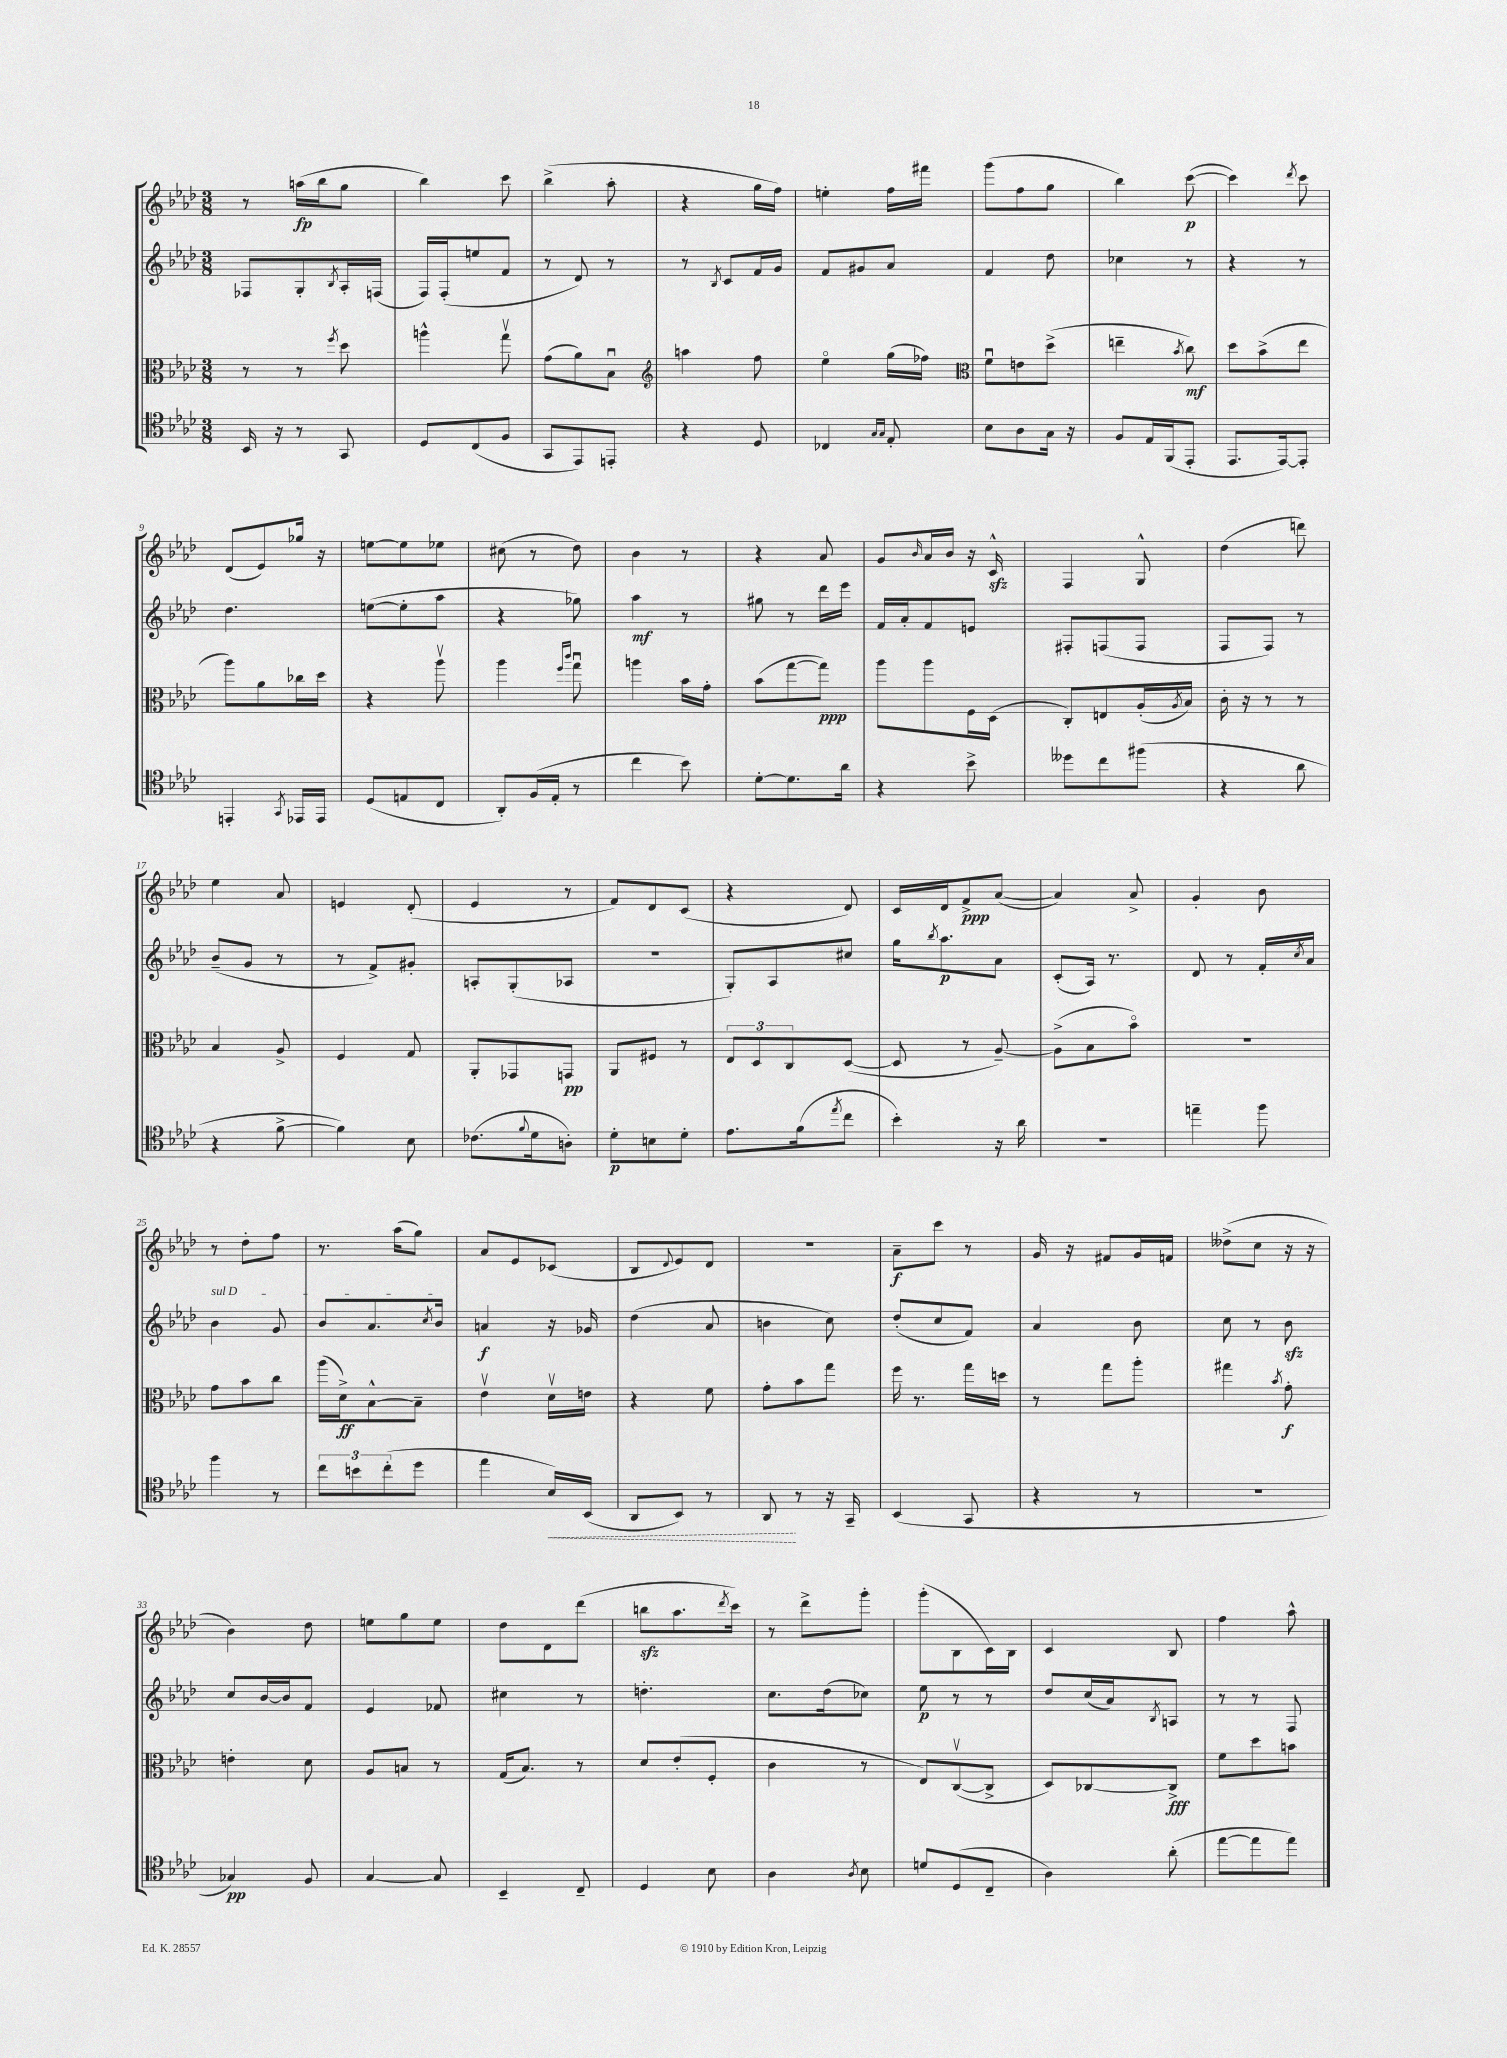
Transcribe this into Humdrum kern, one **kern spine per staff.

**kern	**kern	**kern	**kern
*staff4	*staff3	*staff2	*staff1
*clefC4	*clefC3	*clefG2	*clefG2
*k[b-e-a-d-]	*k[b-e-a-d-]	*k[b-e-a-d-]	*k[b-e-a-d-]
*M3/8	*M3/8	*M3/8	*M3/8
16BB-	8r	8F-	8r
16r	.	.	.
8r	8r	8G'	(16aa
.	.	.	16bb-
.	8qff	8qB-	.
8GG	8dd-	16A-'	8gg
.	.	(16F	.
=	=	=	=
8D-	4aa^^	16F)	4bb-)
.	.	(16F'	.
(8C	.	8ee	.
8F	8ggv	8f	8ccc
=	=	=	=
8GG	(8g	8r	(4bb-^
8EE-)	8a-)	8d-)	.
8EE'	8B-u	8r	8aa-'
=	=	=	=
*	*clefG2	*	*
4r	4aa	8r	4r
.	.	8qB-	.
.	.	8c	.
8D-	8ff	16f	16gg
.	.	16g	16ff)
=	=	=	=
4C-	4ee-o	8f	4ee'
.	.	8g#	.
16qqG	.	.	.
16qqG	.	.	.
8E-'	(16gg	8a-	16ff
.	16ff-)	.	16fff#
=	=	=	=
*	*clefC3	*	*
8B-	8fu	4f	(8ggg
8A-	8e	.	8ff
16G	(8dd-^	8dd-	8gg
16r	.	.	.
=	=	=	=
8F	4ee~	4cc-	4bb-)
16E-	.	.	.
(16FF	.	.	.
.	8qb-	.	.
8EE-'	8cc)	8r	([8ccc
=	=	=	=
8.EE-	8dd-	4r	4ccc])
.	(8b-^	.	.
[16EE-)	.	.	.
.	.	.	8qddd-
8EE-']	8ee-	8r	8ccc
=	=	=	=
4EE'	8aa-)	4.dd-	(8d-
.	8a-	.	8e-)
8qGG	.	.	.
16EE-	16cc-	.	16gg-
16EE-	16dd-	.	16r
=	=	=	=
(8D-	4r	([8ee	[8ee
8E	.	8ee']	8ee]
8C	8aa-v	8aa-	8ee-
=	=	=	=
8AA-')	4aa-	4r	(8cc#
(16F	.	.	8r
16E-'	.	.	.
.	16qqff	.	.
.	16qqccc	.	.
8r	8ggu	8gg-)	8dd-)
=	=	=	=
4cc	4aa	4aa-	4b-
8b-)	16b-	8r	8r
.	16g'	.	.
=	=	=	=
[8d-'	(8b-	8gg#	4r
8.d-]	[8gg	8r	.
.	8gg])	16ddd-	8a-
16a-	.	16eee-	.
=	=	=	=
4r	8aa-	16f	8g
.	.	16a-'	.
.	.	.	16qqb-
.	8aa-	8f	16a-
.	.	.	16b-
8b-^	16F	8e	16r
.	(16D-	.	16c^^
=	=	=	=
8dd--	8C')	8F#'	4F
8cc	8E	(8F	.
(8ff#	(16A-'	8F	8G^^
.	8qA-	.	.
.	16B-)	.	.
=	=	=	=
4r	16c'	8F	(4dd-
.	16r	.	.
.	8r	8F)	.
8a-	8r	8r	8ddd)
=	=	=	=
4r	4B-	(8b-~	4ee-
.	.	8g	.
[8f^	8A-^	8r	8a-
=	=	=	=
4f])	4F	8r	4e
.	.	8f^)	.
8B-	8G	8g#'	(8d-'
=	=	=	=
(8.c-	8AA-'	8A'	4e-
.	8GG-	(8G'	.
8qqf	.	.	.
16d-	.	.	.
8A')	8GG	8A-	8r
=	=	=	=
8d-'	8AA-	4.r	8f)
8B	8F#	.	8d-
8d-'	8r	.	(8c
=	=	=	=
8.e-	12E-	8G')	4r
.	12D-	.	.
.	.	8A-	.
.	12C	.	.
(16f	.	.	.
8qee-	.	.	.
8cc	([8D-	8cc#	8d-)
=	=	=	=
4b-')	8D-]	16gg	16c
.	.	8qbb-	.
.	.	8.aa-	16d-
.	8r	.	8f^
16r	[8A-~)	8a-	([8a-
16a-	.	.	.
=	=	=	=
4.r	(8A-^]	(8c'	4a-])
.	8B-	16A-)	.
.	.	8.r	.
.	8b-o)	.	8a-^
=	=	=	=
4ee~	4.r	8d-	4g'
.	.	8r	.
8ff	.	16f'	8b-
.	.	8qcc	.
.	.	16a-	.
=	=	=	=
4ff	8g	4b-	8r
.	8b-	.	8dd-'
8r	8cc	8g	8ff
=	=	=	=
12cc	(16aa-	8b-	8.r
.	16d-^)	.	.
12b	.	.	.
.	[8B-^^	8.a-	.
(12cc'	.	.	.
.	.	.	(16aa-
8dd-	8B-~]	.	8gg)
.	.	8qcc	.
.	.	16b-	.
=	=	=	=
4ee-	4e-v	4a	8a-
.	.	.	8e-
16B-)	16d-v	16r	(8c-
(16BB-	16e	16g-	.
=	=	=	=
8AA-	4r	(4dd-	8B-
.	.	.	8qqd-
8BB-)	.	.	8e-)
8r	8f	8a-	8d-
=	=	=	=
8AA-	8g'	4b	4.r
8r	8b-	.	.
16r	8gg	8cc)	.
16GG~	.	.	.
=	=	=	=
(4BB-	16ff	(8dd-'	8a-~
.	8.r	.	.
.	.	8cc	8ccc
8GG	16gg	8f)	8r
.	16dd	.	.
=	=	=	=
4r	8r	4a-	16g
.	.	.	16r
.	8gg	.	8f#
8r	8aa-'	8b-	16g
.	.	.	16f
=	=	=	=
4.r	4gg#	8cc	(8dd--^
.	.	8r	8cc
.	8qb-	.	.
.	8g'	8b-	16r
.	.	.	16r
=	=	=	=
4G-)	4e'	8cc	4b-)
.	.	[16b-	.
.	.	16b-]	.
8F	8d-	8f	8dd-
=	=	=	=
[4G	8A-	4e-	8ee
.	8B	.	8gg
8G]	8r	8f-	8ee
=	=	=	=
4BB-~	(16G	4cc#	8dd-
.	8.B-)	.	.
.	.	.	8d-
8C~	8r	8r	(8ddd-
=	=	=	=
4D-	8d-	4.dd'	8bb
.	(8e-'	.	8.aa-
8B-	8F'	.	.
.	.	.	8qddd-
.	.	.	16ccc)
=	=	=	=
4A-	4c	8.cc	8r
.	.	.	8ddd-^
.	.	(16dd-	.
8qA-	.	.	.
8B-	8r	8cc-)	8ggg'
=	=	=	=
8d	8E-)	8ee-	(8ggg'
(8D-	([8Cv	8r	8B-
8C~	8C^]	8r	16c)
.	.	.	16B-
=	=	=	=
4A-)	8D-)	8dd-	4c
.	[8C-	(16cc	.
.	.	16a-)	.
.	.	8qB-	.
(8a-'	8C-^]	8A	8B-
=	=	=	=
[8ee-	8f	8r	4ff
8ee-]	8dd-	8r	.
8ee-)	8b	8F	8aa-^^
==	==	==	==
*-	*-	*-	*-
